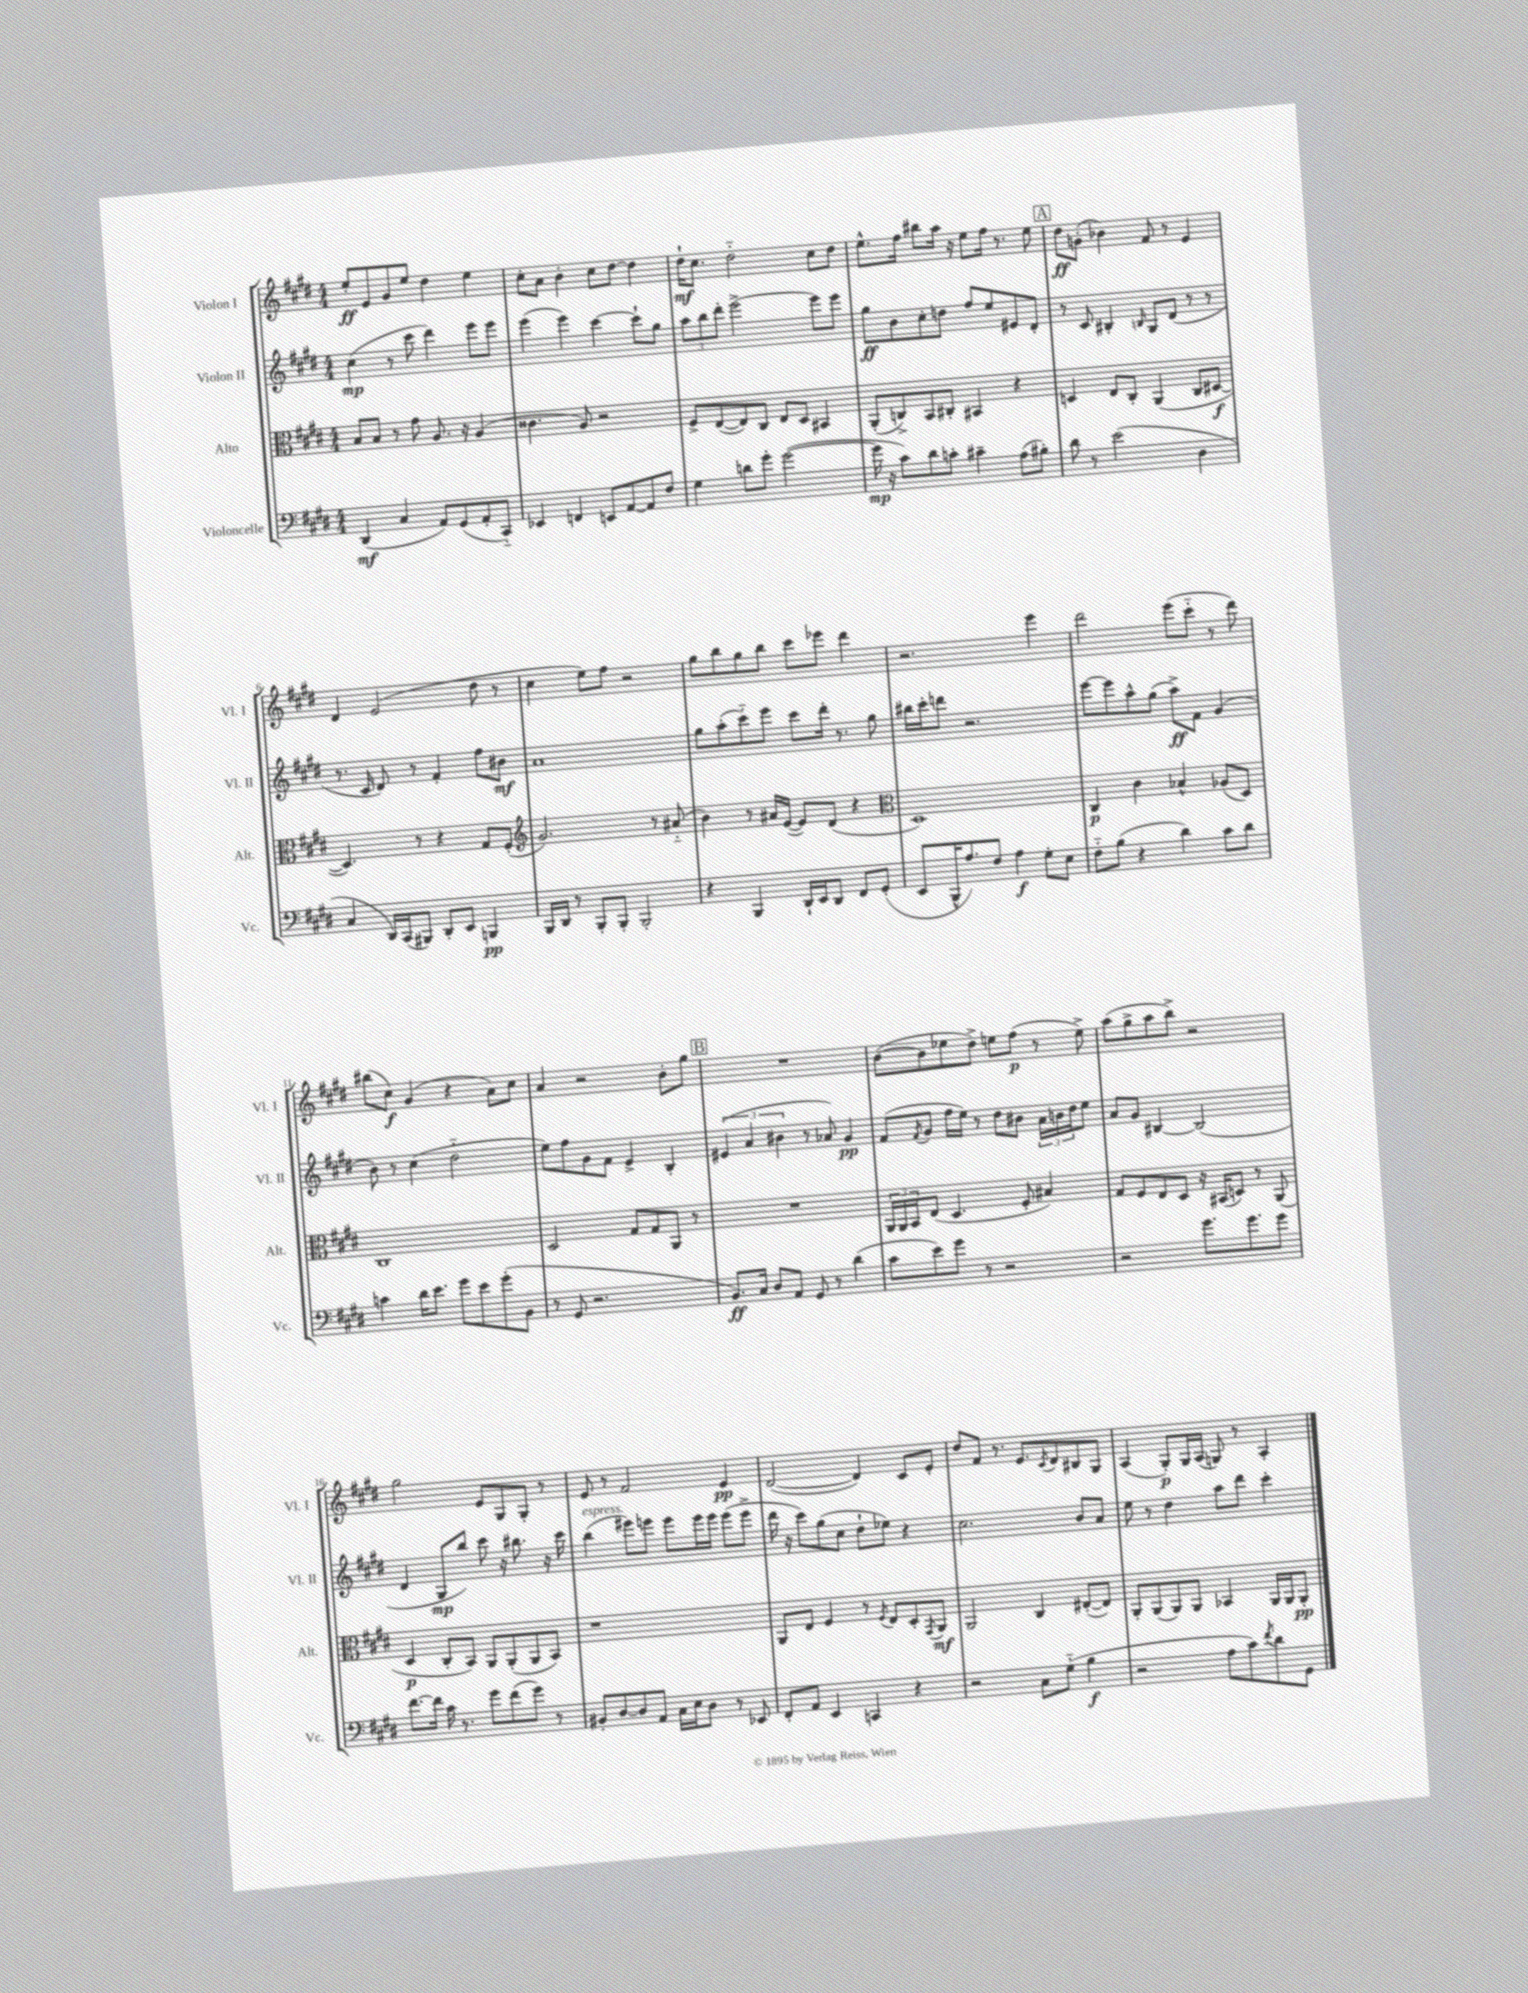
<<
\new StaffGroup <<
\new Staff = "s0" \with { instrumentName = "Violon I" shortInstrumentName = "Vl. I" } {
    \clef treble \key e \major \numericTimeSignature \time 4/4
    e''8-.\ff e'8 gis'8 e''8 dis''4 e''4 |
    cis''8-. a'8 b'4-. cis''8 dis''8~ dis''4 |
    dis''16-!\mf cis''8. dis''2-_ cis''8 dis''8 |
    e''8.-^ fis''16 bis''8 a''16 r16 e''8 fis''16 r8. e''8 |
    \mark \markup { \box "A" } dis''8\ff g'8-.( bes'4) fis'8 r8 e'4 |
    dis'4 e'2( dis''8 r8 |
    cis''4 e''8) fis''8 r2 |
    gis''8 b''8 gis''8 b''8 cis'''8 ees'''8 dis'''4 |
    r2. e'''4 |
    dis'''2 e'''8( cis'''8-_ r8 dis'''8) |
    bis''8( cis''8\f) gis'4( r4 a'8) cis''8 |
    a'4 r2 b'8-. gis''8 |
    \mark \markup { \box "B" } R1 |
    b'8~( b'8 ees''8 dis''8->) e''8 fis''8\p( r8 e''8->) |
    a''8( gis''8-> a''8 b''8->) r2 |
    gis''2 e'8 gis8 gis8-. r8 |
    e'8 r8 fis'2 e'4\pp |
    dis'2~( dis'4) cis'8 e'8-. |
    dis''8 fis'8 r8. e'8. \acciaccatura { cis'8 } dis'8 bis8 gis8 |
    a4( gis8-.\p) gis16 a16( g8) r8 a4-. \bar "|." |
}
\new Staff = "s1" \with { instrumentName = "Violon II" shortInstrumentName = "Vl. II" } {
    \clef treble \key e \major \numericTimeSignature \time 4/4
    cis''4\mp( r8 cis'''8 dis'''4) e'''8 e'''8 |
    e'''4( e'''4) cis'''4~ cis'''8-! gis''8 |
    \tuplet 3/2 { a''8 b''8 dis'''8-. } e'''2~-> e'''8 e'''8 |
    gis''8\ff b'8 cis''8-. d''8 fis''8 e''8 eis'8 dis'8-. |
    \mark \markup { \box "A" } r8 cis'8 bis4-. \grace { b16 } gis8 dis'8( r8 r8 |
    r8. cis'16 dis'8) r8 fis'4-. fis''8 bis'8\mf |
    a'1 |
    gis''8 a''8-.( cis'''8-_) e'''8 cis'''8 dis'''16-. r8. gis''8 |
    bis''16 cis'''16-. d'''8 r2. |
    e'''8~ e'''8 a''8-^ gis''8( a''8->\ff) fis'8 gis'4( |
    b'8) r8 cis''4( dis''2-_ |
    e''8) fis''8 gis'8 fis'8 e'4-> b4-. |
    \mark \markup { \box "B" } \tuplet 3/2 { eis'4( a'4 bis'4 } r8 aes'8) gis'4\pp |
    fis'8( \acciaccatura { fis'8 } gis'8 fis''16 e''16) r8 dis''8 bis'8 \tuplet 3/2 { a'16 b'16 dis''16 } e''8 |
    a'8 gis'8 bis4~ bis2( |
    dis'4 gis8\mp b''8) cis'''8 r16 bis''8. r16 cis'''16 |
    b''4^\markup { \italic "espress." }( eis'''8) e'''8 e'''8 e'''16 e'''16 e'''8( e'''8-> |
    dis'''16 r16 cis'''8) gis''8( cis''8 dis''8-! ees''8) r4 |
    cis''2. b'8 a'8 |
    e''8 r8 dis''4 a''8 dis'''8 cis'''4-. \bar "|." |
}
\new Staff = "s2" \with { instrumentName = "Alto" shortInstrumentName = "Alt." } {
    \clef alto \key e \major \numericTimeSignature \time 4/4
    b8 b8 r8 gis'8 a8. r16 a4( |
    cisis'4. a8) r2 |
    fis8-> e8~( e8) cis8 e8 dis8 bis,4 |
    a,8-.( c8->) b,8 cis8-. bis,4 r4 |
    \mark \markup { \box "A" } d4 e8 cis8-. a,4( cis8 dis8~\f |
    dis4.) r8 r4 gis8 fis8-.( |
    \clef treble gis'2.) r8 ais'8-_( |
    b'4) r8 ais'16 e'16~( e'8) dis'8( r4 |
    \clef alto dis1) |
    cis4\p cis'4 bes4-^ aes8( dis8) |
    cis1 |
    dis2 gis8 gis8 a,8 r8 |
    \mark \markup { \box "B" } R1 |
    \tuplet 3/2 { a,16 a,16 b,16 } e8( dis4. fis8-. bis4) |
    gis8 fis8 e8 dis8 r16 bis,16( d8) r8 a,8( |
    dis4\p cis8-. b,8) a,8 a,8-.( a,8 b,8) |
    r1 |
    a,8 e8 fis4 r8 \acciaccatura { fis8 } e8 dis8-. \acciaccatura { gis,8 } a,8\mf |
    a,2 cis4 eis8~-.( eis8) |
    a,8-. a,8( a,8) a,8 bes,4 a,16 a,16 a,8-.\pp \bar "|." |
}
\new Staff = "s3" \with { instrumentName = "Violoncelle" shortInstrumentName = "Vc." } {
    \clef bass \key e \major \numericTimeSignature \time 4/4
    dis,4\mf( cis4 a,8) gis,8( a,8-. cis,8-_) |
    ees,4 f,4 e,8 a,8~ a,8 fis8 |
    gis4 d'8 gis'8-. gis'2~( |
    gis'16\mp r16 cis'8) dis'8 c'8-. cis'4-- a8( bis8-.) |
    \mark \markup { \box "A" } dis'8 r8 e'2( dis4 |
    cis4 dis,16) cis,16( bis,,8) dis,8-. e,8 b,,4\pp |
    b,,16 dis,16 r8 b,,8-. b,,8-. b,,2-. |
    r4 b,,4 dis,16-! e,16 dis,8 fis,8 gis,8-.( |
    e,8 b,,16-^ a8.) fis8 a4\f gis8-. e8 |
    fis8-_ b8( r4 dis'4) cis'8 dis'8 |
    c'4 dis'16 e'8. gis'8 e'8 gis'8-.( b,8 |
    r8 gis,8 r2. |
    \mark \markup { \box "B" } b,8.\ff) cis16 dis8 a,8 gis,8 r8 dis'4( |
    cis'8 e'8) gis'8 r8 r2 |
    r2 gis'8. gis'8. gis'8 |
    fis'8.~ fis'16 cis'16 r8. gis'8 fis'8( gis'8) r8 |
    bis,8-. dis8~ dis8 a,8 cis16 e16 dis8 r8 ees,8 |
    fis,8-. a,8 e,4 c,4 r4 |
    r2 cis8 gis8-_( b4\f |
    r2 a8 cis'8) \acciaccatura { fis'8 } dis'8 gis,8 \bar "|." |
}
>>
>>
